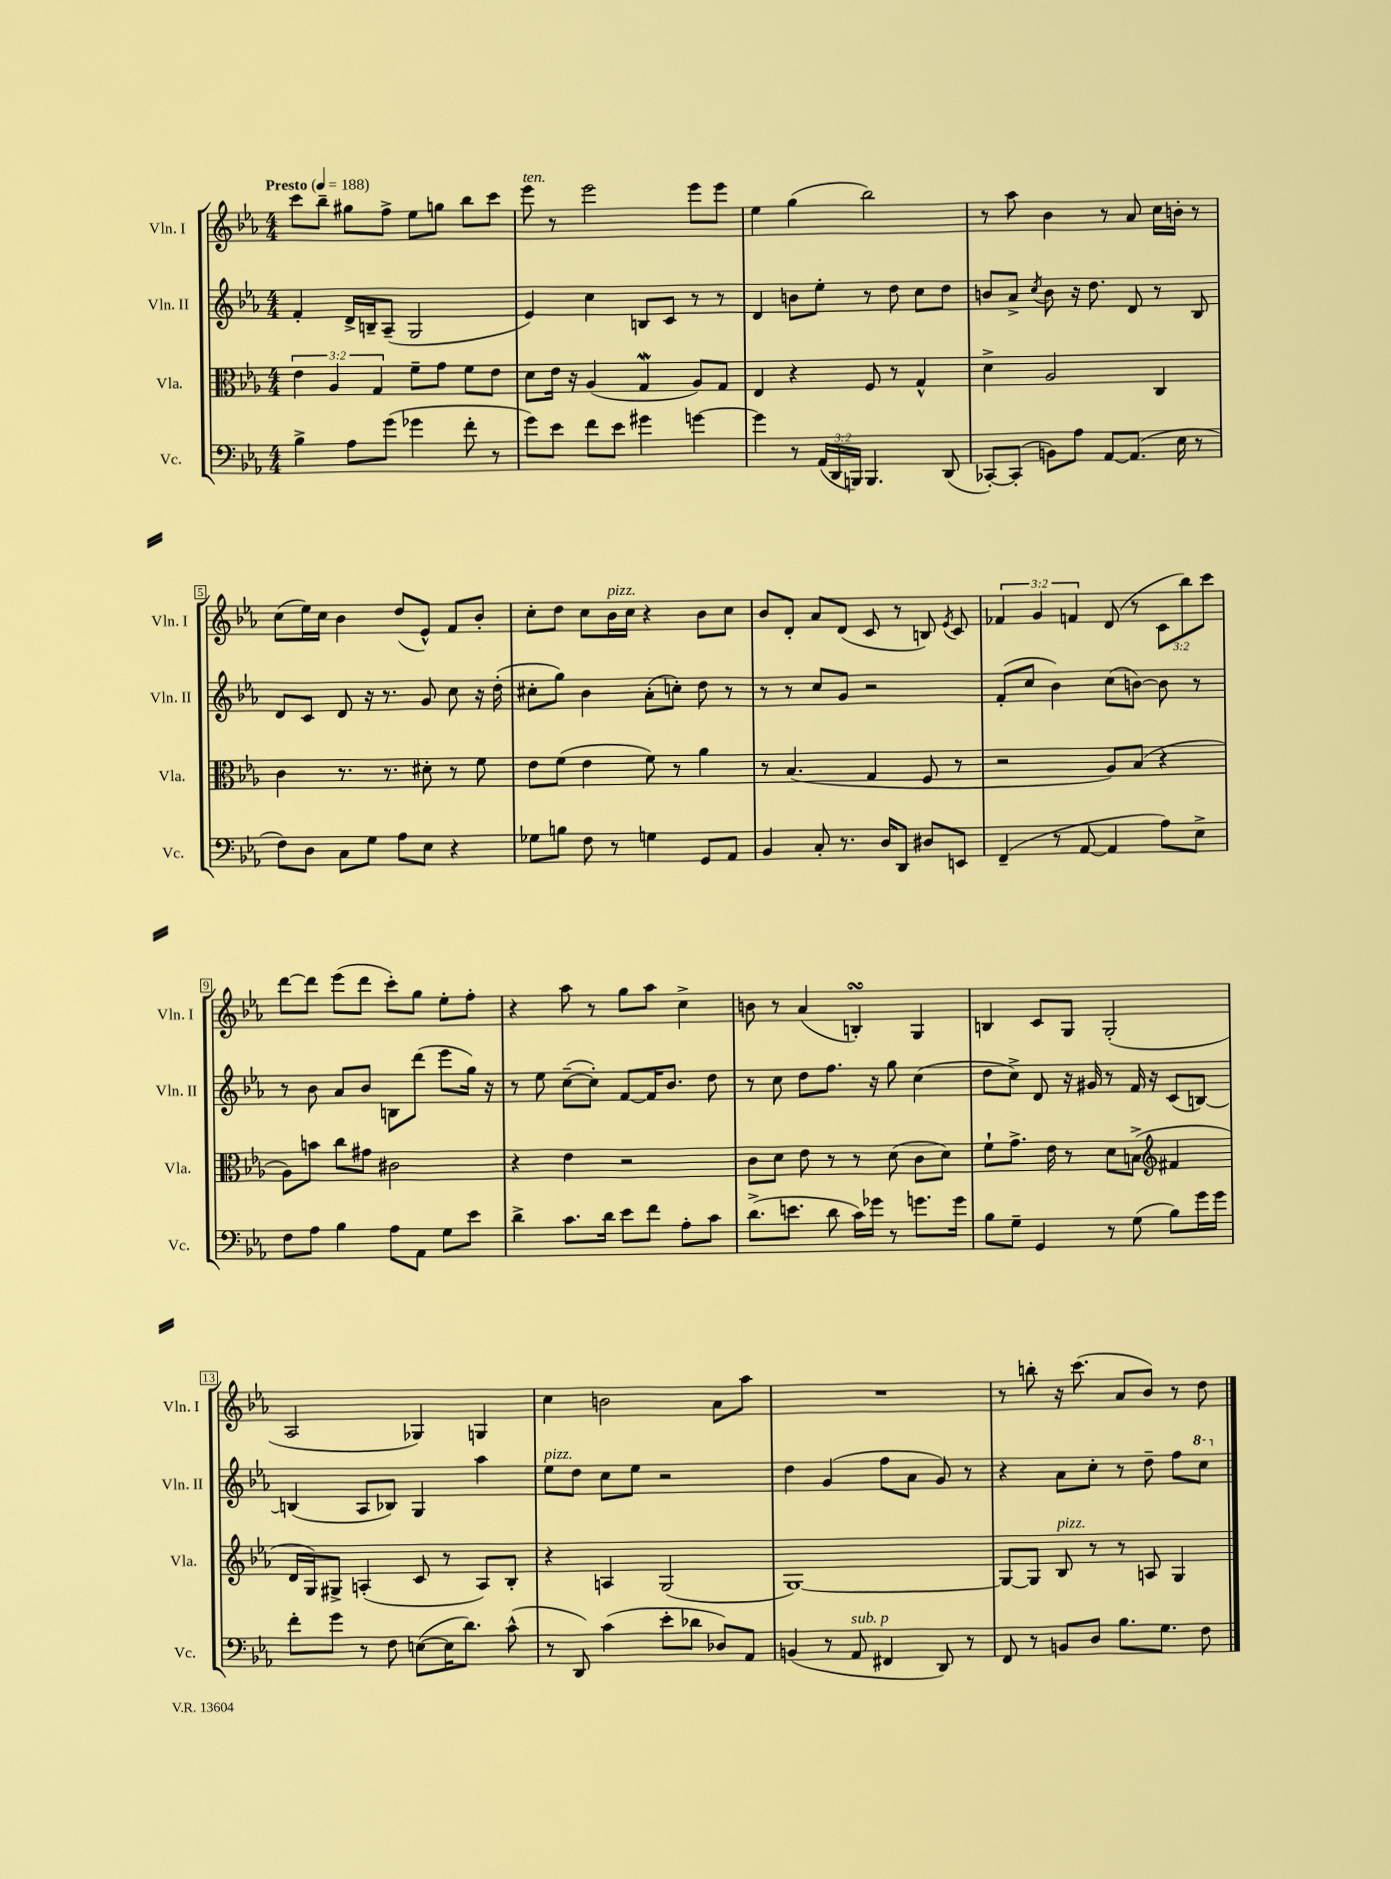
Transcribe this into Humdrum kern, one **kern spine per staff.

**kern	**kern	**kern	**kern
*staff4	*staff3	*staff2	*staff1
*clefF4	*clefC3	*clefG2	*clefG2
*k[b-e-a-]	*k[b-e-a-]	*k[b-e-a-]	*k[b-e-a-]
*M4/4	*M4/4	*M4/4	*M4/4
*MM188	*MM188	*MM188	*MM188
4B-^	6e-	4f'	8ccc
.	.	.	8bb-~
.	6A-	.	.
8A-	.	16d^	8gg#
.	.	16B~	.
.	6G	.	.
(8g	.	(8A-~	8ff^
4g-	8f~	2G	8ee-
.	8g	.	8gg
8f'	8f	.	8bb-
8r	8e-	.	8ccc
=	=	=	=
8g)	8d	4e-)	8eee-
8e-	16e-	.	8r
.	16r	.	.
8f	(4A-	4cc	2eee-
8e-	.	.	.
4g#	4G	8B	.
.	.	8c	.
[4g	8A-)	8r	8eee-
.	8G	8r	8eee-
=	=	=	=
4g]	4E-	4d	4ee-
8r	4r	8b	(4gg
(24AA-	.	8ee-'	.
24DD	.	.	.
24BBB)	.	.	.
4.BBB	8F	8r	2bb-)
.	8r	8dd	.
.	4G^^	8cc	.
(8DD	.	8dd	.
=	=	=	=
[8CC-')	4d^	8b	8r
(8CC-']	.	8a-^	8aa-
.	.	8qcc	.
8BB)	2A-	8b	4b-
8A-	.	16r	.
.	.	8.dd	.
[8AA-	.	.	8r
(8.AA-]	.	8d	8a-
.	4C	8r	16cc
16E-	.	.	16b'
8r	.	8B-	8r
=	=	=	=
8F)	4c	8d	(8cc
8D	.	8c	16ee-)
.	.	.	16cc
8C	8.r	8d	4b-
8G	.	16r	.
.	8.r	8.r	.
8A-	.	.	(8dd
8E-	8d#'	8g	8e-^^)
4r	8r	8cc	8f
.	8f	16r	8b-'
.	.	(16dd'	.
=	=	=	=
8G-	8e-	8cc#'	8cc'
8B	(8f	8gg)	8dd
8F	4e-	4b-	8cc
8r	.	.	16b-
.	.	.	16cc
4G	8f)	(8a-'	4r
.	8r	8cc')	.
8GG	4a-	8dd	8b-
8AA-	.	8r	8cc
=	=	=	=
4BB-	8r	8r	8b-
.	(4.B-	8r	8d'
8C'	.	8cc	8a-
8.r	.	8g	(8d
.	4G	2r	8c
16D	.	.	.
8DD	.	.	8r
8D#	8F	.	8B)
.	.	.	8qe-
8EE	8r	.	8c
=	=	=	=
(4FF~	2r	(8f'	6f-
.	.	8cc	.
.	.	.	6g
8r	.	4b-)	.
.	.	.	6f
[8AA-	.	.	.
4AA-]	8A-)	(8cc	(8d
.	(8B-	[8b)	8r
8A-)	4r	8b]	12c
.	.	.	12bb-)
8E-^	.	8r	.
.	.	.	12ccc
=	=	=	=
8F	8A-)	8r	[8ddd
8A-	8b	8b-	8ddd]
4B-	8cc	8a-	(8eee-
.	8g#	8b-	8ddd
8A-	2c#	8B	8ccc')
8AA-	.	(8ddd	8gg
8G	.	8eee-	8ee-'
8e-	.	16gg)	8ff'
.	.	16r	.
=	=	=	=
4d^	4r	8r	4r
.	.	8ee-	.
8.c	4e-	([8cc~	8aa-
.	.	8cc'])	8r
16d	.	.	.
8e-	2r	[8f	8gg
8f	.	16f]	8aa-
.	.	8.b-	.
8A-'	.	.	4cc^
8c	.	8dd	.
=	=	=	=
(8.d^	8c	8r	8b
.	8d	8cc	8r
8.e	.	.	.
.	8e-	8dd	(4a-
8d	8r	8.ff	.
16c)	8r	.	4B')
16g-	.	16r	.
8r	(8d	8gg	.
8.g	8c	(4cc	4G
.	8d)	.	.
16g	.	.	.
=	=	=	=
8B-	8f`	8dd	4B
8G~	8.g^	8cc^)	.
4GG	.	8d	8c
.	16e-	.	.
.	8r	16r	8G
.	.	16g#	.
8r	8d	8r	(2G'
(8G	(8B^	16f	.
.	.	16r	.
*	*clefG2	*	*
8B-)	4f#	(8c	.
16g	.	[8B)	.
16g	.	.	.
=	=	=	=
8f'	16d	(4B]	2A-
.	16G)	.	.
8g	8G#^	.	.
8r	(4A'	8A-	.
8F	.	8B-)	.
([8E	8c	4G	4G-)
16E]	8r	.	.
8.d)	.	.	.
.	8A)	4aa-	4G
(8c^^	8B-'	.	.
=	=	=	=
8r	4r	8ee-	4cc
8DD)	.	8dd	.
(4c	4A	8cc	2b
.	.	8ee-	.
8e-'	(2G	2r	.
8d-	.	.	.
8D-)	.	.	8a-
8AA-	.	.	8aa-
=	=	=	=
(4BB	[1G)	4dd	1r
8r	.	(4g	.
8AA-	.	.	.
4FF#	.	8ff	.
.	.	8a-	.
8DD)	.	8g)	.
8r	.	8r	.
=	=	=	=
8FF	8G_	4r	8r
8r	8G]	.	8bb'
8BB	8B-	8a-	16r
.	.	.	(8.ccc
8D	8r	8cc'	.
8.B-	8r	8r	8a-
.	8A	8dd~	8b-)
8.G	.	.	.
.	4G	8ff	8r
8F	.	8ccc	8dd
==	==	==	==
*-	*-	*-	*-
